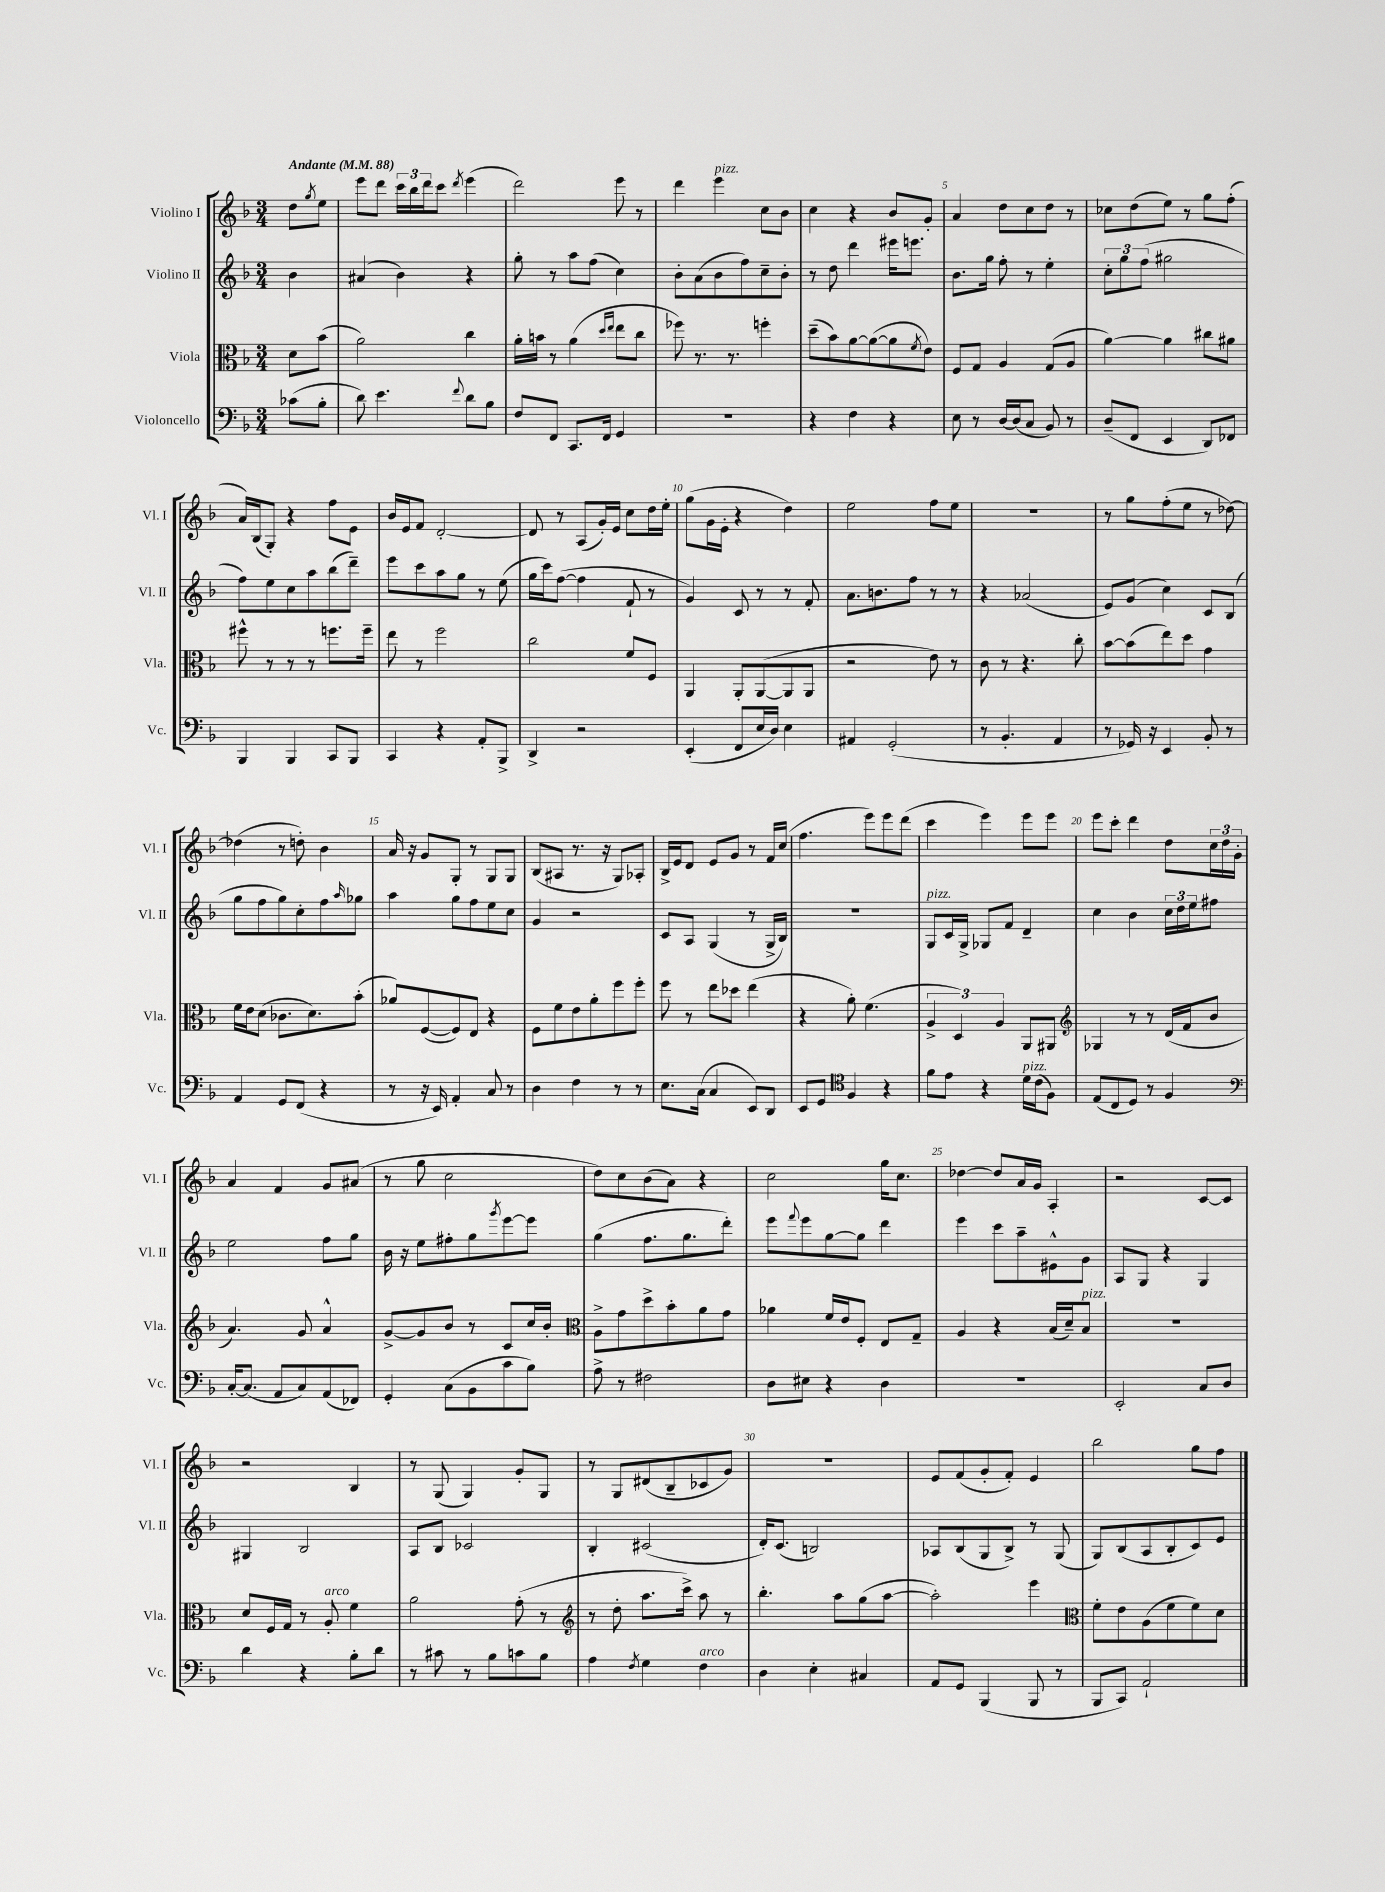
<<
\new StaffGroup <<
\new Staff = "s0" \with { instrumentName = "Violino I" shortInstrumentName = "Vl. I" } {
    \clef treble \key f \major \numericTimeSignature \time 3/4 \partial 4 \tempo "Andante" 4 = 88
    d''8 \acciaccatura { g''8 } e''8 |
    e'''8 d'''8 \tuplet 3/2 { c'''16 bes''16 d'''16 } c'''8 \acciaccatura { d'''8 } e'''4( |
    d'''2) e'''8 r8 |
    d'''4 e'''4^\markup { \italic "pizz." } c''8 bes'8 |
    c''4 r4 bes'8 g'8-. |
    a'4 d''8 c''8 d''8 r8 |
    ces''8 d''8( e''8) r8 g''8 f''8-.( |
    a'16) bes16( g8-.) r4 f''8 e'8 |
    bes'16 e'16 f'8 d'2~-. |
    d'8 r8 a8( g'16-.) e'16 c''8 d''16 e''16-. |
    g''8( g'16 e'16-. r4 d''4) |
    e''2 f''8 e''8 |
    R2. |
    r8 g''8 f''8-.( e''8 r8 des''8~) |
    des''4( r8 d''8-.) bes'4 |
    a'16 r16 g'8 g8-. r8 g8 g8 |
    bes8( ais8 r8. r16 g8) aes8-. |
    bes16-> e'16 d'8 e'8 g'8 r8 f'16 c''16( |
    f''4. e'''8) e'''8 d'''8( |
    c'''4 e'''4) e'''8 e'''8 |
    e'''8 c'''8-. d'''4 d''8 \tuplet 3/2 { c''16 d''16 g'16-. } |
    a'4 f'4 g'8 ais'8( |
    r8 g''8 c''2 |
    d''8) c''8 bes'8( a'8) r4 |
    c''2 g''16 c''8. |
    des''4~ des''8 a'16 g'16 a4-. |
    r2 c'8~ c'8 |
    r2 bes4 |
    r8 g8( g4) g'8-. g8 |
    r8 g8 dis'8( bes8-- ces'8 g'8) |
    R2. |
    e'8 f'8( g'8-. f'8-.) e'4 |
    bes''2 g''8 f''8 \bar "|." |
}
\new Staff = "s1" \with { instrumentName = "Violino II" shortInstrumentName = "Vl. II" } {
    \clef treble \key f \major \numericTimeSignature \time 3/4 \partial 4
    bes'4 |
    ais'4( bes'4) r4 |
    g''8-. r8 a''8 f''8( c''4) |
    bes'8-. a'8( bes'8 f''8) c''8-- bes'8-. |
    r8 d''8 d'''4 eis'''16 e'''8. |
    bes'8. g''16 f''8-. r8 e''4-. |
    \tuplet 3/2 { c''8-. g''8 f''8( } gis''2 |
    f''8) e''8 c''8 a''8 bes''8( d'''8--) |
    e'''8 c'''8 a''8 g''8 r8 e''8( |
    g''16 c'''16) f''8~( f''4 f'8-! r8 |
    g'4) c'8 r8 r8 f'8-. |
    a'8. b'8. f''8 r8 r8 |
    r4 aes'2( |
    e'8) g'8( c''4) c'8 bes8( |
    g''8 f''8 g''8) c''8-. f''8 \grace { a''16 } ges''8 |
    a''4 g''8 f''8 e''8 c''8 |
    g'4 r2 |
    c'8 a8 g4( r8 g16-> bes16) |
    R2. |
    g8^\markup { \italic "pizz." } c'16 g16-> ges8 f'8 d'4-- |
    c''4 bes'4 \tuplet 3/2 { c''16 d''16 e''16 } fis''8 |
    e''2 f''8 g''8 |
    bes'16 r16 e''8 fis''8-. g''8 \acciaccatura { g'''8 } e'''8~ e'''8 |
    g''4( f''8. g''8. d'''8-.) |
    e'''8 \appoggiatura { f'''8 } e'''8 g''8~ g''8 d'''4 |
    e'''4 c'''8 a''8-- eis'8-^ g'8 |
    a8 g8 r4 g4 |
    gis4 bes2 |
    a8 bes8 ces'2 |
    bes4-. cis'2( |
    d'16-.) c'8.( b2) |
    aes8 bes8( g8 bes8->) r8 g8( |
    g8) bes8( a8 bes8-. c'8) e'8 \bar "|." |
}
\new Staff = "s2" \with { instrumentName = "Viola" shortInstrumentName = "Vla." } {
    \clef alto \key f \major \numericTimeSignature \time 3/4 \partial 4
    d'8 bes'8( |
    a'2) c''4 |
    a'16-. b'16 r8 a'4( \grace { d''16 e''16 } e''8 c''8 |
    fes''8) r8. r8. f''4-. |
    d''8--( bes'8) a'8~ a'8~( a'8 \acciaccatura { f'8 } e'8) |
    f8 g8 a4 g8( a8 |
    a'4~) a'4 cis''8 ais'8 |
    fis''8-^ r8 r8 r8 f''8. f''16-- |
    e''8 r8 f''2 |
    c''2 f'8 f8 |
    a,4 a,8-. a,8~( a,8 a,8 |
    r2 e'8) r8 |
    c'8 r8 r4. c''8-. |
    bes'8~ bes'8( e''8) d''8 g'4 |
    f'16 e'16 d'8( ces'8. d'8.) bes'8-.( |
    aes'8) f8~( f8) e8 r4 |
    f8 f'8 e'8 a'8-. f''8 f''8-. |
    f''8 r8 e''8 des''8 e''4( |
    r4 a'8-.) f'4.( |
    \tuplet 3/2 { a4-> d4) a4 } a,8 ais,8 |
    \clef treble ges4 r8 r8 d'16( f'16 bes'8 |
    a'4.) g'8 a'4-^ |
    g'8~-> g'8 bes'8 r8 c'8 c''16 bes'16-. |
    \clef alto a8-> g'8 d''8-> bes'8-. a'8 g'8 |
    aes'4 f'16 e'16 f8-. e8 g8-- |
    a4 r4 bes16( d'16--) bes8^\markup { \italic "pizz." } |
    r2. |
    d'8 f16 g16 r8 a8-.^\markup { \italic "arco" } f'4 |
    a'2 g'8-.( r8 |
    \clef treble r8 d''8-. a''8. c'''16->) a''8 r8 |
    bes''4.-. a''8 g''8( a''8~ |
    a''2-.) e'''4 |
    \clef alto f'8-. e'8 a8( f'8 f'8) d'8 \bar "|." |
}
\new Staff = "s3" \with { instrumentName = "Violoncello" shortInstrumentName = "Vc." } {
    \clef bass \key f \major \numericTimeSignature \time 3/4 \partial 4
    ces'8( bes8-. |
    d'8) e'4. \appoggiatura { f'8 } d'8 bes8 |
    f8 f,8 c,8. f,16 g,4 |
    R2. |
    r4 f4 r4 |
    e8 r8 d16~ d16( c8 bes,8) r8 |
    d8--( f,8 e,4 d,8) fes,8 |
    bes,,4 bes,,4 c,8 bes,,8 |
    c,4 r4 a,8-. bes,,8-> |
    d,4-> r2 |
    e,4-.( f,8 e16 d16) e4 |
    ais,4 g,2-.( |
    r8 bes,4.-. a,4 |
    r8 ges,16) r16 e,4 bes,8-. r8 |
    a,4 g,8 f,8( r4 |
    r8 r16 e,16) a,4-. c8 r8 |
    d4 f4 r8 r8 |
    e8. c16( c4 e,8) d,8 |
    e,8 g,8 \clef tenor f4 r4 |
    f'8 e'8 r4 d'16^\markup { \italic "pizz." } c'16( f8) |
    e8( c8 d8) r8 f4 |
    \clef bass c16~-. c8.( a,8 c8) a,8( fes,8) |
    g,4-. c8( bes,8 c'8 bes8) |
    a8-> r8 fis2 |
    d8 eis8 r4 d4 |
    R2. |
    e,2-. c8 d8 |
    d'4 r4 bes8-. d'8 |
    r8 cis'8 r8 bes8 c'8 bes8 |
    a4 \acciaccatura { f8 } g4 f4^\markup { \italic "arco" } |
    d4 e4-. cis4 |
    a,8 g,8 bes,,4( bes,,8 r8 |
    bes,,8 c,8) a,2-! \bar "|." |
}
>>
>>
\layout { \context { \Score \override BarNumber.break-visibility = ##(#f #t #t) barNumberVisibility = #(every-nth-bar-number-visible 5) } }
